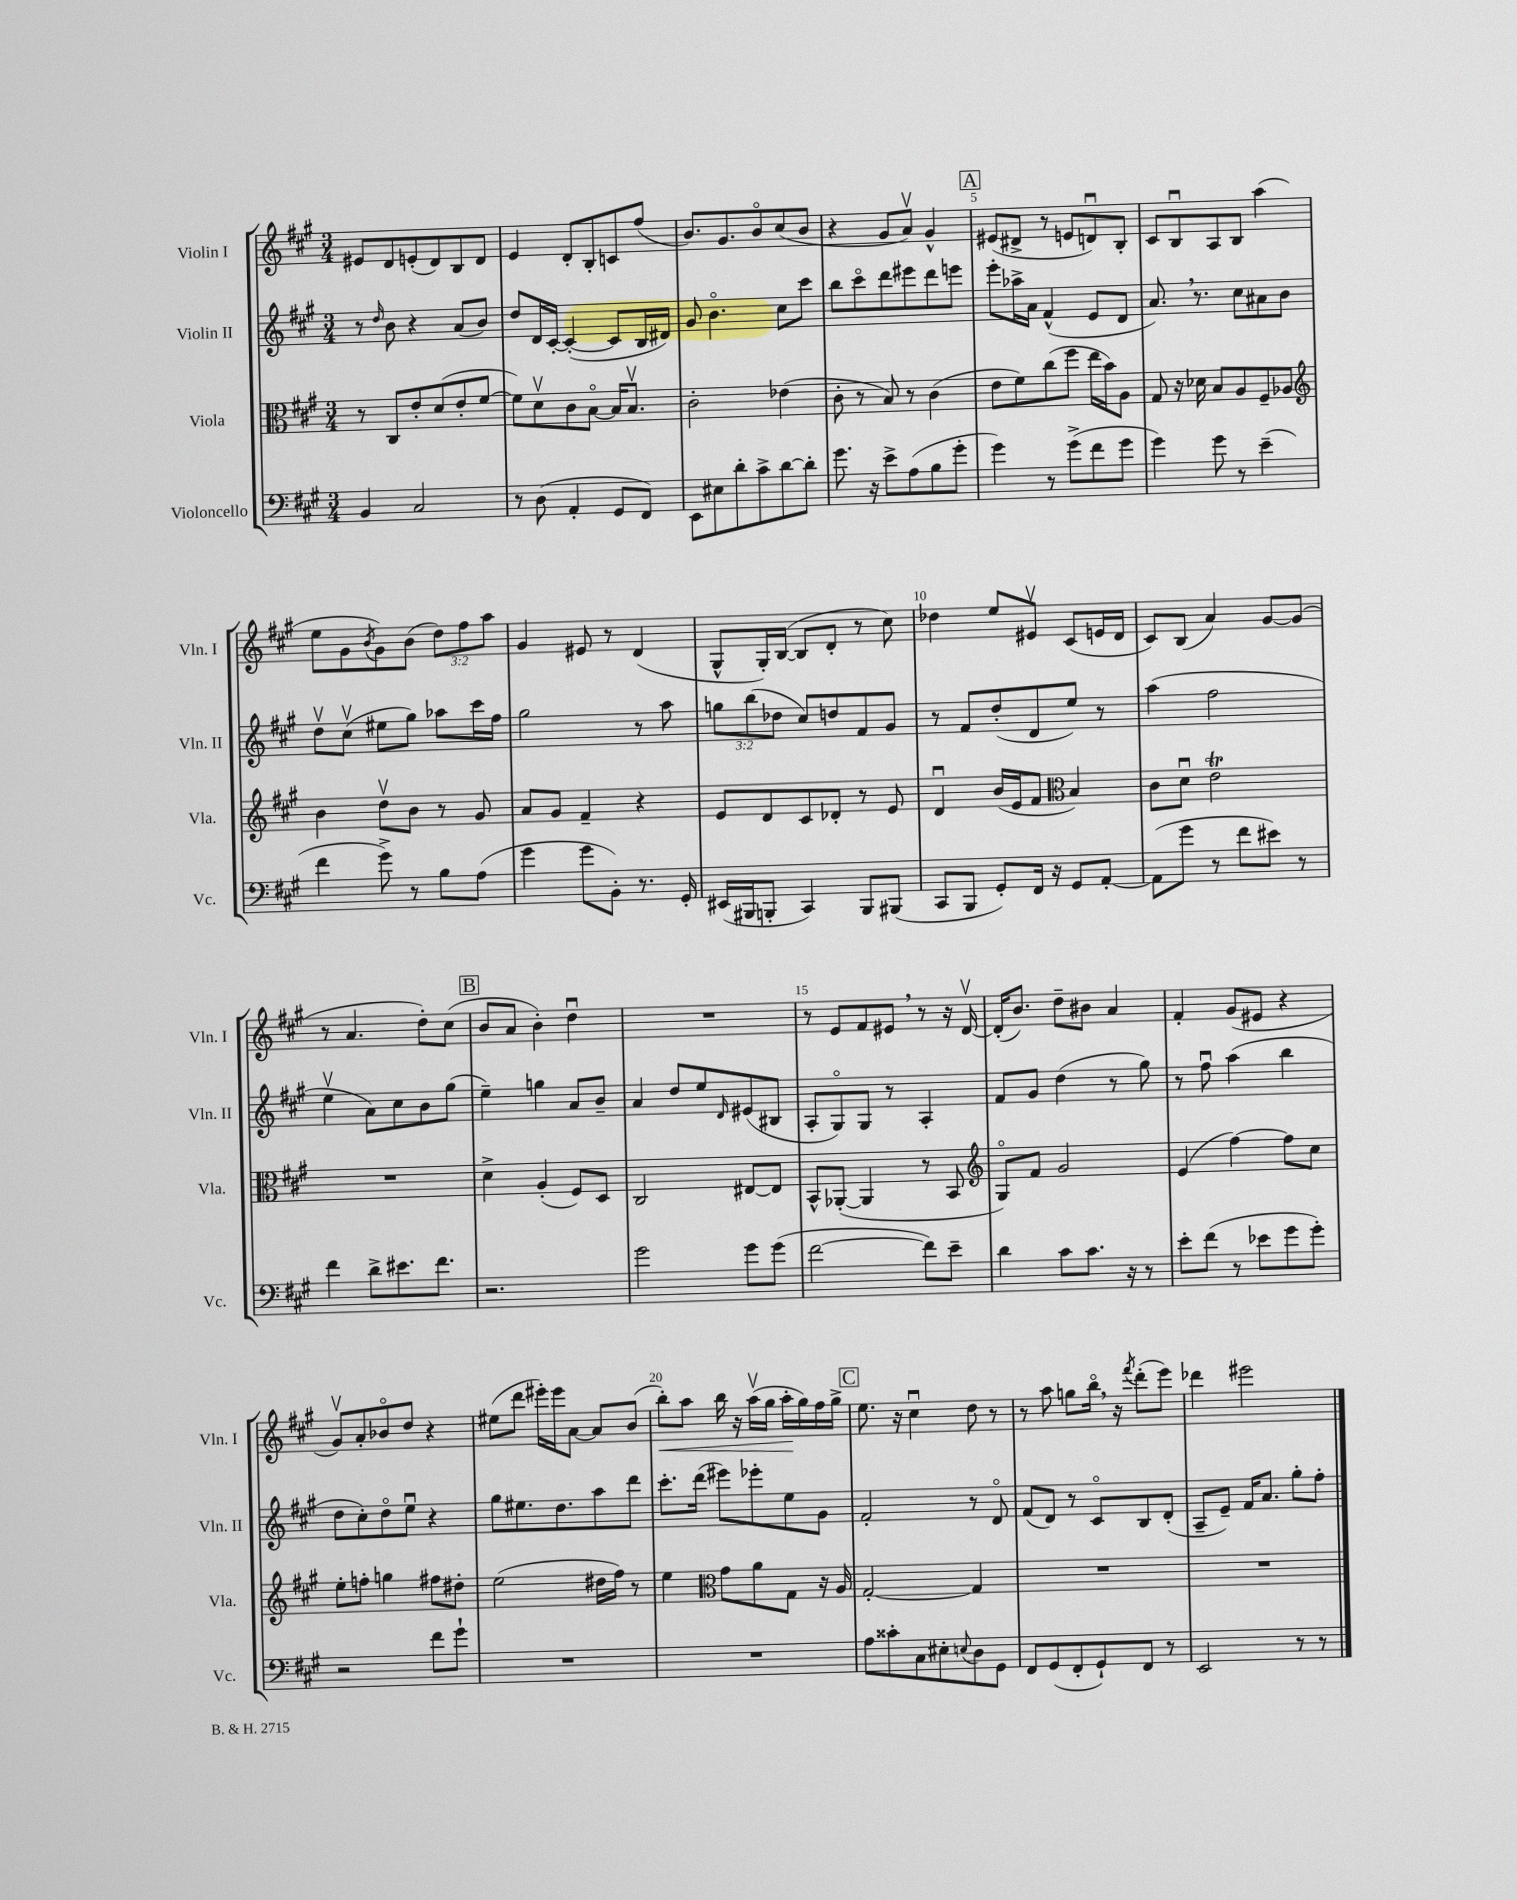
<<
\new StaffGroup <<
\new Staff = "s0" \with { instrumentName = "Violin I" shortInstrumentName = "Vln. I" } {
    \clef treble \key a \major \numericTimeSignature \time 3/4 \override Staff.TupletNumber.text = #tuplet-number::calc-fraction-text
    eis'8 d'8 e'8-.( d'8) b8 d'8 |
    e'4 d'8-. b8-. c'8 fis''8( |
    b'8.) gis'8. b'8\flageolet cis''8( b'8 |
    r4 gis'8 a'8\upbow) gis'4-^ |
    \mark \markup { \box "A" } eis'8( dis'8-> r8 e'8 d'8\downbow) b8-. |
    cis'8 b8\downbow a8 b8 a''4( |
    e''8 gis'8 \acciaccatura { b'8 } gis'8) b'8( \tuplet 3/2 { d''8) fis''8 a''8 } |
    gis'4 eis'8 r8 d'4( |
    gis8-^ gis16-.) b16~( b8 d'8-. r8 cis''8) |
    des''4 e''8 eis'8\upbow cis'8( e'16 d'16 |
    cis'8) b8( a'4) gis'8~ gis'8( |
    r8 a'4. d''8-.) cis''8( |
    \mark \markup { \box "B" } b'8 a'8 b'4-.) d''4\downbow |
    R2. |
    r8 e'8 fis'8 eis'8 \breathe r8 r16 d'16~\upbow |
    d'16-.( b'8.) d''8-- bis'8 a'4 |
    fis'4-. gis'8( eis'8 r4 |
    gis'8\upbow) a'8-. bes'8\flageolet d''8 r4 |
    eis''8( d'''8 eis'''16-.) eis'''16 a'8~ a'8 b'8( |
    b''8-.\<) a''8 b''16 r16 a''16\upbow( gis''16 a''16-.\! gis''16) fis''16 gis''16-> |
    \mark \markup { \box "C" } e''8. r16 cis''4\downbow d''8 r8 |
    r8 a''8 g''8 b''16\flageolet \breathe r16 \acciaccatura { fis'''8 } d'''8-.( e'''8) |
    des'''4 eis'''2 \bar "|." |
}
\new Staff = "s1" \with { instrumentName = "Violin II" shortInstrumentName = "Vln. II" } {
    \clef treble \key a \major \numericTimeSignature \time 3/4 \override Staff.TupletNumber.text = #tuplet-number::calc-fraction-text
    r8 \grace { d''16 } b'8 r4 a'8( b'8) |
    d''8 d'16 cis'16~-. cis'4~-.( cis'8 b16 dis'16) |
    gis'8 b'4.\flageolet cis''8 cis'''8 |
    b''8 cis'''8\flageolet d'''8 eis'''8 d'''8 e'''8 |
    \mark \markup { \box "A" } e'''8-. aes''16-> a'16 fis'4-^( e'8 d'8 |
    a'8.) \breathe r8. cis''8 ais'8 b'8 |
    d''8\upbow cis''8\upbow( eis''8 gis''8) aes''8 cis'''16 fis''16 |
    gis''2 r8 a''8 |
    \tuplet 3/2 { g''8 b''8( des''8 } cis''8) d''8 fis'8 gis'8 |
    r8 fis'8 d''8-.( d'8 e''8) r8 |
    a''4( fis''2 |
    e''4\upbow a'8) cis''8 b'8 gis''8( |
    \mark \markup { \box "B" } e''4--) g''4 a'8 b'8-- |
    a'4 d''8 e''8 \grace { d'16 } eis'8( bis8 |
    a8-. gis8\flageolet) gis8 r8 a4-. |
    fis'8 gis'8 d''4( r8 gis''8) |
    r8 fis''8\downbow a''4( b''4 |
    d''8 cis''8-.) d''8\flageolet e''8\downbow r4 |
    gis''8 eis''8. d''8. a''8 d'''8 |
    cis'''8.-. d'''16( eis'''8) ees'''8-. e''8 gis'8 |
    \mark \markup { \box "C" } fis'2-. r8 d'8\flageolet |
    fis'8( d'8) r8 cis'8\flageolet b8 d'8-.( |
    a8-- e'8--) fis'16 a'8. gis''8-. fis''8-. \bar "|." |
}
\new Staff = "s2" \with { instrumentName = "Viola" shortInstrumentName = "Vla." } {
    \clef alto \key a \major \numericTimeSignature \time 3/4
    r8 cis8 e'8-. d'8( e'8-. fis'8~ |
    fis'8) d'8\upbow cis'8 b8~\flageolet b16 b8.\upbow |
    cis'2-. ees'4( |
    cis'8-. r8 b8) r8 cis'4( |
    \mark \markup { \box "A" } e'8 fis'8) cis''8( fis''8 e''16 b'16) a8 |
    gis8 r16 des'16 b8 a8 fis8-- aes8 |
    \clef treble b'4 d''8\upbow b'8 r8 gis'8 |
    a'8 gis'8 fis'4-- r4 |
    e'8 d'8 cis'8 des'8-. r8 e'8 |
    d'4\downbow b'16( e'16 fis'8 \clef alto b4) |
    cis'8 d'8\downbow e'2\trill |
    R2. |
    \mark \markup { \box "B" } d'4-> a4-.( fis8) d8 |
    cis2 eis8~ eis8 |
    b,8-^ aes,8~-.( aes,4 r8 b,8 |
    \clef treble gis8\flageolet) fis'8 gis'2 |
    e'4( fis''4~) fis''8 cis''8 |
    e''8-. f''8-. g''4 fis''8 dis''8-. |
    e''2( dis''16 fis''16) r8 |
    e''4 \clef alto gis'8 a'8 gis8 r16 a16 |
    \mark \markup { \box "C" } gis2~-. gis4 |
    R2. |
    R2. \bar "|." |
}
\new Staff = "s3" \with { instrumentName = "Violoncello" shortInstrumentName = "Vc." } {
    \clef bass \key a \major \numericTimeSignature \time 3/4
    b,4 cis2 |
    r8 d8( a,4-. gis,8 fis,8) |
    e,8 eis8 d'8-. cis'8-> d'8~ d'8-. |
    gis'8. r16 e'8-> a8( b8 gis'8-. |
    \mark \markup { \box "A" } gis'4) r8 gis'8->( fis'8 gis'8 |
    gis'4) gis'8 r8 e'4--( |
    fis'4 gis'8->) r8 b8 a8( |
    gis'4 gis'8 b,8-.) r8. gis,16-. |
    eis,16( bis,,16 b,,8-. cis,4) b,,8 bis,,8( |
    cis,8 b,,8 gis,8-.) fis,16 r16 gis,8 a,8~-. |
    a,8( gis'8 r8 fis'8 eis'8) r8 |
    fis'4 d'8-> eis'8. fis'8. |
    \mark \markup { \box "B" } r2. |
    gis'2 gis'8 gis'8( |
    fis'2~ fis'8) e'8-- |
    d'4 cis'8 cis'8. r16 r8 |
    e'8-. fis'8( r8 ees'8 gis'8 gis'8-.) |
    r2 fis'8 gis'8-! |
    R2. |
    R2. |
    \mark \markup { \box "C" } a8 cisis'8-. cis8 eis8-. \appoggiatura { e8 } d8 gis,8 |
    fis,8 gis,8( fis,8-. gis,8-!) fis,8 r8 |
    e,2 r8 r8 \bar "|." |
}
>>
>>
\layout { \context { \Score \override BarNumber.break-visibility = ##(#f #t #t) barNumberVisibility = #(every-nth-bar-number-visible 5) } }
